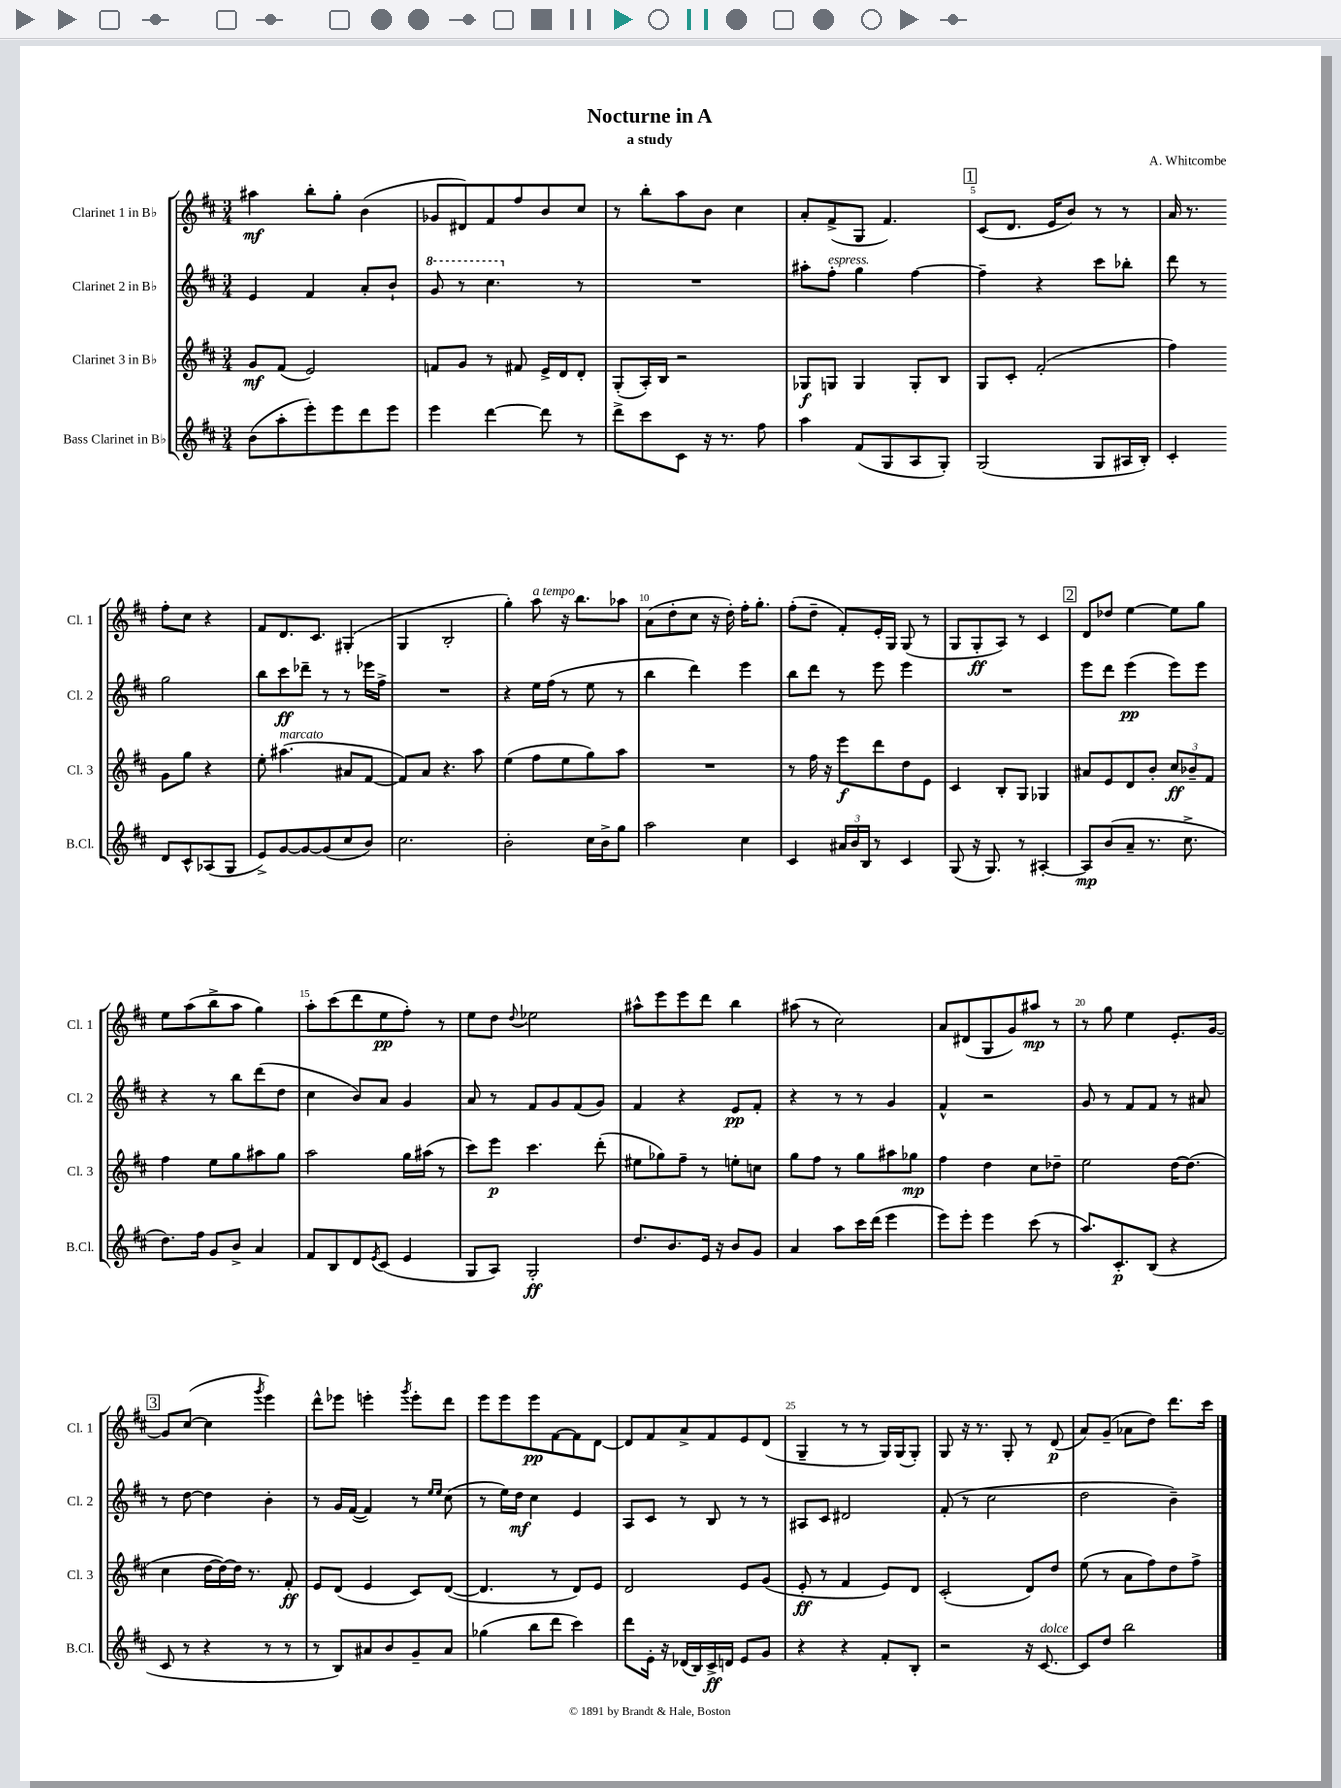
\header { title = "Nocturne in A" composer = "A. Whitcombe" subtitle = "a study" }
<<
\new StaffGroup <<
\new Staff = "s0" \with { instrumentName = "Clarinet 1 in Bb" shortInstrumentName = "Cl. 1" } {
    \clef treble \key d \major \numericTimeSignature \time 3/4
    ais''4\mf b''8-. g''8-. b'4( |
    ges'8 dis'8) fis'8 fis''8 b'8 cis''8 |
    r8 b''8-. a''8 b'8 cis''4 |
    a'8-. fis'8->( g8 fis'4.) |
    \mark \markup { \box "1" } cis'8( d'8. e'16 b'8) r8 r8 |
    a'16 r8. fis''8-. cis''8 r4 |
    fis'8 d'8. cis'8. gis4-.( |
    g4 b2-. |
    g''4-.) a''8^\markup { \italic "a tempo" } r16 b''8. aes''8 |
    a'8( d''8-. cis''8 r16 d''16-.) fis''16-. g''8.-. |
    fis''8-.( d''8-- fis'8-.) e'16-. g16 g8( r8 |
    g8 g8-.\ff a8) r8 cis'4 |
    \mark \markup { \box "2" } d'8 des''8 e''4~ e''8 g''8 |
    e''8 a''8( b''8-> a''8 g''4) |
    a''8-. cis'''8( d'''8 e''8\pp fis''8-.) r8 |
    e''8 d''8 \appoggiatura { d''8 } ees''2 |
    ais''8-^ e'''8 e'''8 d'''8 b''4 |
    ais''8( r8 cis''2) |
    a'8 dis'8( g8 g'8) ais''8\mp r8 |
    r8 g''8 e''4 e'8.-. g'16~ |
    \mark \markup { \box "3" } g'8 cis''8~( cis''4 \acciaccatura { g'''8 } e'''4) |
    d'''8-^ ees'''8 e'''4-. \acciaccatura { g'''8 } e'''8-. d'''8 |
    e'''8 e'''8 e'''8\pp fis'8~ fis'8 d'8~ |
    d'8 fis'8 a'8-> fis'8 e'8 d'8( |
    g4-- r8 r8 g16) g16( g8-.) |
    g8 r16 r8. g8-. r8 d'8\p( |
    a'8) g'8--( aes'8 d''8) d'''8. cis'''16 \bar "|." |
}
\new Staff = "s1" \with { instrumentName = "Clarinet 2 in Bb" shortInstrumentName = "Cl. 2" } {
    \clef treble \key d \major \numericTimeSignature \time 3/4
    e'4 fis'4 a'8-. b'8-! |
    \ottava #1 g''8 r8 cis'''4. \ottava #0 r8 |
    R2. |
    ais''8-. fis''8-.^\markup { \italic "espress." } g''4 fis''4~ |
    \mark \markup { \box "1" } fis''4-- r4 cis'''8 bes''8-. |
    d'''8 r8 g''2 |
    b''8 cis'''8\ff des'''8-- r8 r8 ees'''16 fis''16-> |
    R2. |
    r4 e''16 fis''16( r8 e''8 r8 |
    b''4 d'''4) e'''4 |
    b''8 d'''8 r8 e'''8 e'''4 |
    R2. |
    \mark \markup { \box "2" } e'''8 d'''8 e'''4\pp( e'''8) e'''8 |
    r4 r8 b''8 d'''8( d''8 |
    cis''4 b'8) a'8 g'4 |
    a'8 r8 fis'8 g'8 fis'8( g'8) |
    fis'4 r4 e'8\pp fis'8-. |
    r4 r8 r8 g'4 |
    fis'4-^ r2 |
    g'8 r8 fis'8 fis'8 r8 ais'8 |
    \mark \markup { \box "3" } r8 d''8~ d''4 b'4-. |
    r8 g'16 fis'16~( fis'4) r8 \grace { e''16 e''16 } cis''8( |
    r8 e''16) d''16\mf cis''4 e'4 |
    a8 cis'8 r8 b8 r8 r8 |
    ais8 cis'8 dis'2 |
    fis'8-.( r8 cis''2 |
    d''2 b'4--) \bar "|." |
}
\new Staff = "s2" \with { instrumentName = "Clarinet 3 in Bb" shortInstrumentName = "Cl. 3" } {
    \clef treble \key d \major \numericTimeSignature \time 3/4
    g'8\mf fis'8( e'2) |
    f'8 g'8 r8 fis'8 e'16-> d'16 d'8-. |
    g8-.( a16-.) b16 r2 |
    ges8\f g8 g4 g8-. b8 |
    \mark \markup { \box "1" } g8 cis'8-. fis'2-.( |
    fis''4) g'8 g''8 r4 |
    e''8-. ais''4.^\markup { \italic "marcato" }( ais'8 fis'8~ |
    fis'8) a'8 r4. a''8 |
    e''4( fis''8 e''8 g''8) a''8 |
    R2. |
    r8 fis''16 r16 e'''8\f d'''8 d''8 e'8 |
    cis'4 b8-. g8 ges4 |
    \mark \markup { \box "2" } ais'8 e'8 d'8 b'8-. \tuplet 3/2 { cis''8\ff bes'8-- fis'8 } |
    fis''4 e''8 g''8 ais''8 g''8 |
    a''2 g''16 ais''16( r8 |
    cis'''8) e'''8\p cis'''4. d'''8-.( |
    eis''8 ges''8) fis''8-- r8 e''8-. c''8 |
    g''8 fis''8 r8 g''8 ais''8 ges''8\mp |
    fis''4 d''4 cis''8 des''8-- |
    e''2 d''16~ d''8.( |
    \mark \markup { \box "3" } cis''4 d''16~ d''16~) d''16 r8. fis'8-.\ff |
    e'8 d'8( e'4 cis'8) d'8~( |
    d'4. r8 d'8) e'8 |
    d'2 e'8 g'8( |
    e'8-.\ff r8 fis'4 e'8) d'8 |
    cis'2-.( d'8) d''8 |
    e''8( r8 a'8 fis''8) d''8 fis''8-> \bar "|." |
}
\new Staff = "s3" \with { instrumentName = "Bass Clarinet in Bb" shortInstrumentName = "B.Cl." } {
    \clef treble \key d \major \numericTimeSignature \time 3/4
    b'8( a''8-. e'''8-.) e'''8 d'''8 e'''8 |
    e'''4 d'''4~ d'''8 r8 |
    d'''8-> cis'''8 cis'8 r16 r8. fis''8 |
    a''4 fis'8( g8 a8 g8-.) |
    \mark \markup { \box "1" } g2( g8 ais16 b16-.) |
    cis'4-. d'8 cis'8-^ aes8( g8 |
    e'8->) g'8~ g'8~ g'8( cis''8 b'8) |
    cis''2. |
    b'2-. cis''16 b'16-> g''8 |
    a''2 cis''4 |
    cis'4 \tuplet 3/2 { ais'16 b'16 b16 } r8 cis'4 |
    g8( r16 g8.) r8 ais4~-. |
    \mark \markup { \box "2" } ais8\mp b'8( a'8-- r8. cis''8.-> |
    d''8.) fis''16 g'8 b'8-> a'4 |
    fis'8 b8 d'8 \acciaccatura { e'8 } cis'8( e'4 |
    g8 a8) g2-.\ff |
    d''8. b'8. e'16 r16 b'8 g'8 |
    a'4 a''8 cis'''16 d'''16( e'''4 |
    e'''8) e'''8-. e'''4 cis'''8( r8 |
    a''8.) cis'8.-.\p b8( r4 |
    \mark \markup { \box "3" } cis'8 r8 r4 r8 r8 |
    r8 b8) ais'8 b'8 g'8-- ais'8 |
    ges''4( b''8 d'''8 cis'''4) |
    d'''8 e'16-. r16 des'16( b16) cis'16->\ff d'16 e'8 g'8 |
    r4 r4 fis'8-. b8-. |
    r2 r16 cis'8.~^\markup { \italic "dolce" } |
    cis'8 d''8 b''2 \bar "|." |
}
>>
>>
\layout { \context { \Score \override BarNumber.break-visibility = ##(#f #t #t) barNumberVisibility = #(every-nth-bar-number-visible 5) } }
